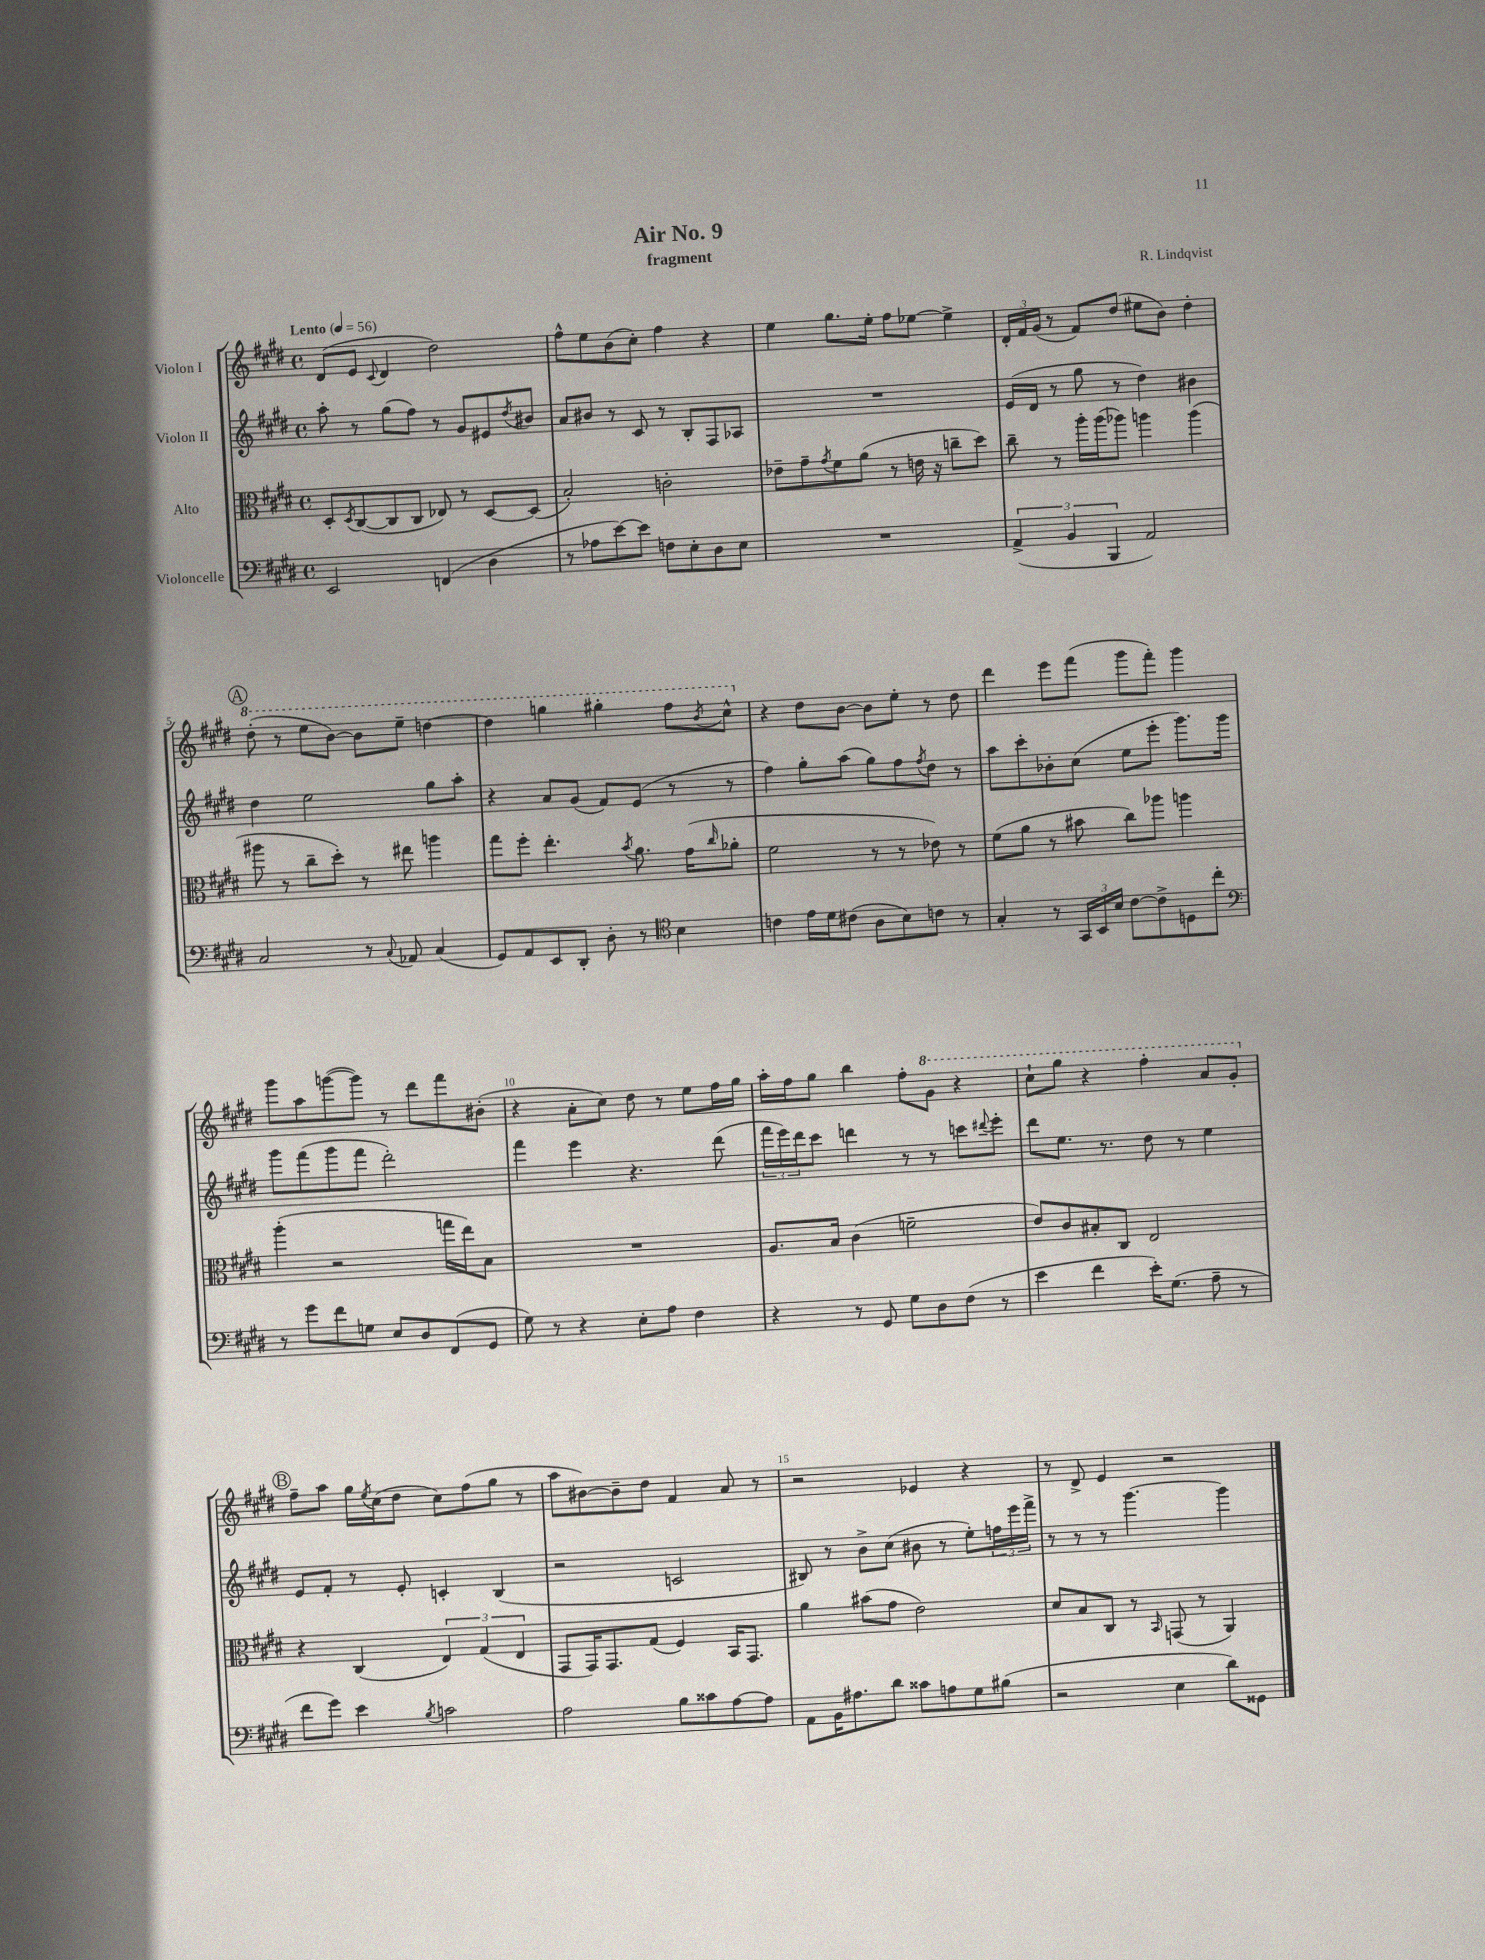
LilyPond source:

\header { title = "Air No. 9" composer = "R. Lindqvist" subtitle = "fragment" }
<<
\new StaffGroup <<
\new Staff = "s0" \with { instrumentName = "Violon I" } {
    \clef treble \key e \major \defaultTimeSignature \time 4/4 \tempo "Lento" 4 = 56
    dis'8( e'8 \appoggiatura { cis'8 } dis'4 dis''2) |
    fis''8-^ e''8 b'8( cis''8-.) fis''4 r4 |
    e''4 gis''8. e''16-. fis''8 ees''8~ ees''4-> |
    \tuplet 3/2 { dis'16-. fis'16 gis'16( } r8 fis'8) dis''8( eis''8 b'8) dis''4-. |
    \mark \markup { \circle "A" } \ottava #1 dis'''8-.( r8 e'''8 b''8~) b''8 e'''8-- d'''4~ |
    d'''4 g'''4 gis'''4-. fis'''8 \acciaccatura { b''8 } cis'''8-^ \ottava #0 |
    r4 dis''8 b'8~ b'8 e''8-. r8 dis''8 |
    dis'''4 e'''8 fis'''8( gis'''8 fis'''8-.) gis'''4 |
    gis'''8 a''8 g'''8~( g'''8) r8 dis'''8 fis'''8 bis'8-.( |
    r4 a'8-. cis''8) dis''8 r8 e''8 fis''16 gis''16 |
    a''16-. fis''16 gis''8 b''4 fis''8-. \ottava #1 gis''8 r4 |
    cis'''8-! gis'''8 r4 fis'''4-. a''8 gis''8-. \ottava #0 |
    \mark \markup { \circle "B" } fis''8-- a''8 gis''16 \acciaccatura { e''8 } cis''16( dis''8 cis''8) fis''8( gis''8 r8 |
    a''8 bis'8~) bis'8-- dis''8 fis'4 a'8 r8 |
    r2 ees'4 r4 |
    r8 dis'8-> e'4 r2 \bar "|." |
}
\new Staff = "s1" \with { instrumentName = "Violon II" } {
    \clef treble \key e \major \defaultTimeSignature \time 4/4
    a''8-. r8 gis''8( fis''8) r8 gis'8 eis'8 \acciaccatura { dis''8 } bis'8 |
    a'8 bis'8 r8 cis'8 r8 b8-. fis8 aes8 |
    R1 |
    e'16( dis'16 r8 gis''8 r8 dis''4) bis'4 |
    \mark \markup { \circle "A" } dis''4 e''2 gis''8 a''8-. |
    r4 a'8 gis'8( fis'8) e'8( r8 r8 |
    fis''4) gis''8-. a''8( gis''8) fis''8 \acciaccatura { fis''8 } dis''8 r8 |
    a''8 cis'''8-. bes'8-. cis''8( e''8 e'''8-. gis'''8.) gis'''16 |
    gis'''8 fis'''8( gis'''8 fis'''8 dis'''2-.) |
    fis'''4 e'''4 r4. dis'''8( |
    \tuplet 3/2 { fis'''16 e'''16) dis'''16 } cis'''8 d'''4 r8 r8 c'''8 \appoggiatura { dis'''8 } e'''8-. |
    dis'''8 e''8. r8. dis''8 r8 e''4 |
    \mark \markup { \circle "B" } e'8 fis'8-. r8 e'8-. c'4-. b4( |
    r2 c'2 |
    bis8) r8 b'8-> cis''8( bis'8 r8 e''8-.) \tuplet 3/2 { f''16 e'''16 fis'''16-> } |
    r8 r8 r8 gis'''4.~ gis'''4 \bar "|." |
}
\new Staff = "s2" \with { instrumentName = "Alto" } {
    \clef alto \key e \major \defaultTimeSignature \time 4/4
    dis8-. \acciaccatura { dis8 } cis8~( cis8 cis8 ees8) r8 dis8~ dis8( |
    b2-.) c'2-. |
    ees'8-- gis'8-- \acciaccatura { gis'8 } fis'8 a'8( r8 e'16 r16 c''8-- dis''8) |
    cis''8-- r8 a''16-. a''16( aes''8) a''4 a''4( |
    \mark \markup { \circle "A" } ais''8 r8 cis''8-- dis''8-.) r8 eis''8 a''4 |
    gis''8 fis''8-. e''4.-. \acciaccatura { b'8 } a'8. gis'16( \grace { cis''16 } aes'8-. |
    fis'2 r8 r8 ees'8) r8 |
    fis'8( a'8 r8 bis'8 cis''8) aes''8 a''4 |
    a''4-.( r2 g''16 e''16) b8 |
    R1 |
    a8. b16 cis'4( f'2-- |
    e'8) cis'8 bis8-. cis8 e2 |
    \mark \markup { \circle "B" } r4 cis4( \tuplet 3/2 { e4) gis4( e4 } |
    gis,8 gis,16) gis,8. gis8( fis4) b,16 gis,8. |
    a'4 bis'8( gis'8 e'2) |
    dis'8 b8 cis8 r8 \grace { b,16 } g,8( r8 a,4) \bar "|." |
}
\new Staff = "s3" \with { instrumentName = "Violoncelle" } {
    \clef bass \key e \major \defaultTimeSignature \time 4/4
    e,2 f,4( dis4 |
    r8 aes8 e'8~) e'8 f8 e8-. dis8 e8 |
    R1 |
    \tuplet 3/2 { a,4->( b,4 b,,4 } a,2) |
    \mark \markup { \circle "A" } cis2 r8 \appoggiatura { cis8 } aes,8 cis4( |
    gis,8) a,8 e,8 dis,8-. dis8-. r8 \clef tenor b4 |
    c'4 e'16 dis'16 cis'8( a8 b8) c'8 r8 |
    gis4-. r8 \tuplet 3/2 { gis,16 b,16 b16 } cis'8~ cis'8-> d8 cis''8-. |
    \clef bass r8 gis'8 fis'8 g8 e8 dis8 fis,8( gis,8 |
    gis8) r8 r4 e8-. a8 fis4 |
    r4 r8 gis,8 gis8 dis8 fis8( r8 |
    e'4 fis'4 e'16-.) gis8.( a8-- r8 |
    \mark \markup { \circle "B" } fis'8 gis'8) e'4 \acciaccatura { b8 } c'2 |
    a2 b8 cisis'8 a8~ a8 |
    a,8 b,16 ais8. dis'8 cisis'8 a8 gis8 bis8( |
    r2 e4 dis'8) gisis,8 \bar "|." |
}
>>
>>
\layout { \context { \Score \override BarNumber.break-visibility = ##(#f #t #t) barNumberVisibility = #(every-nth-bar-number-visible 5) } }
